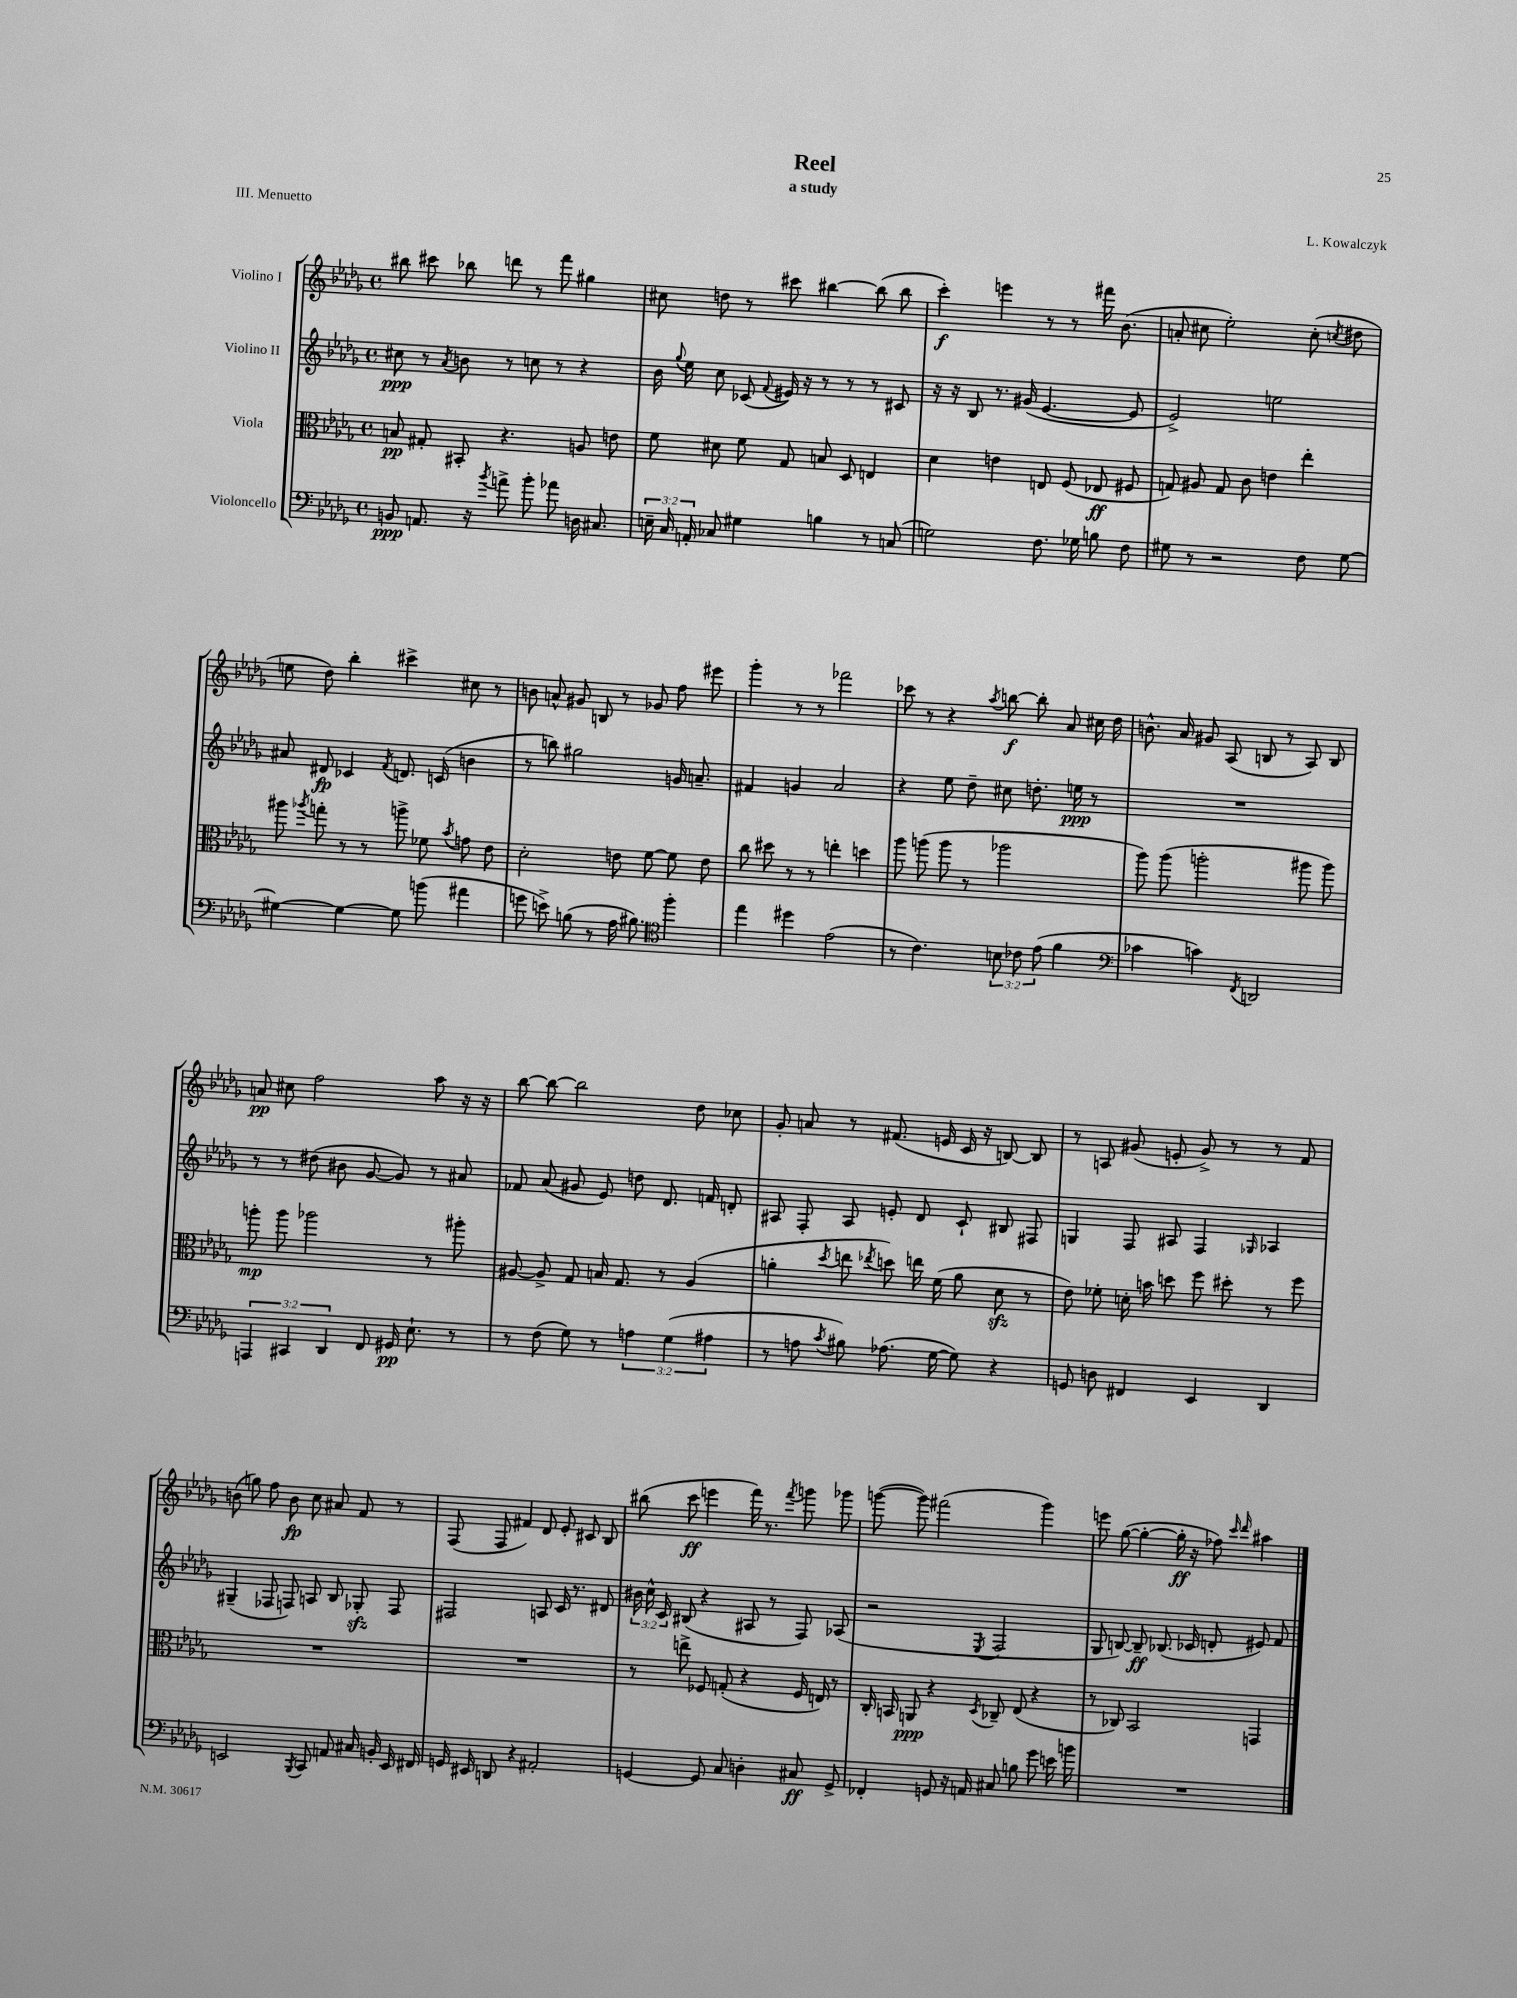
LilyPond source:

\header { title = "Reel" composer = "L. Kowalczyk" subtitle = "a study" piece = "III. Menuetto" }
<<
\new StaffGroup <<
\new Staff = "s0" \with { instrumentName = "Violino I" } {
    \clef treble \key des \major \defaultTimeSignature \time 4/4
    \autoBeamOff bis''8 cis'''8 bes''8 d'''8 r8 f'''8 gis''4 |
    cis''8 d''8 r8 cis'''8 bis''4~ bis''8( bis''8 |
    c'''4-.\f) e'''4 r8 r8 fis'''16 bes'8.( |
    a'8-. cis''8 ees''2-.) cis''8-.( \acciaccatura { c''8 } dis''8 |
    e''8 des''8) bes''4-. cis'''4-> cis''8 r8 |
    b'8 a'8-^ gis'8 b8 r8 ges'8 f''8 eis'''8 |
    ges'''4-. r8 r8 fes'''2 |
    ces'''8 r8 r4 \acciaccatura { aes''8 } b''8~\f b''8-. aes'8 cis''16 des''16 |
    b'8.-^ aes'16 gis'8 aes8( b8 r8 aes8) b8 |
    a'8\pp cis''8 f''2 aes''8 r16 r16 |
    bes''8~ bes''8~ bes''2 des''8 ces''8 |
    ges'8-. a'8 r8 fis'8.( e'16 c'16 r16 b8~) b8 |
    r8 a8 gis'8( e'8-. gis'8->) r8 r8 f'8 |
    b'8( g''8) f''8 b'8\fp c''8 ais'8 f'8 r8 |
    f8( f8 fis'4) des'8 ees'8-. cis'8 bes8 |
    bis''8( c'''8\ff e'''4 f'''16) r8. \acciaccatura { f'''8 } g'''8 ges'''8 |
    g'''8~( g'''8) fis'''2( g'''4) |
    e'''8 ges''8~( ges''4~-. ges''16-.\ff r16 fes''8) \grace { c'''16 des'''16 } ais''4 \bar "|." |
}
\new Staff = "s1" \with { instrumentName = "Violino II" } {
    \clef treble \key des \major \defaultTimeSignature \time 4/4 \override Staff.TupletNumber.text = #tuplet-number::calc-fraction-text
    \autoBeamOff cis''8\ppp r8 \acciaccatura { aes'8 } b'8 r8 c''8 r8 r4 |
    bes'16 \appoggiatura { ges''8 } ees''16 c''8 ces'8( \appoggiatura { f'8 } eis'16) r16 r8 r8 r8 cis'8 |
    r16 r16 bes8 r8. gis'16( ees'4.~ ees'8 |
    ees'2->) e''2 |
    ais'8 dis'8\fp ces'4 \acciaccatura { f'8 } d'8. c'16( b'4 |
    r8 b''8) gis''2 g'16 a'8.-- |
    fis'4 g'4 aes'2 |
    r4 ees''8 des''8-- cis''8 d''8.-. e''16\ppp r8 |
    R1 |
    r8 r8 dis''8( bis'8 ges'8~ ges'8) r8 ais'8 |
    fes'8 aes'8( gis'8 ees'8) d''8 des'8. f'16 d'8-. |
    ais8 f8-. ais8 e'8-. des'8 c'8-! bis8 fis8 |
    g4 f8 ais8 f4 \grace { ges16 } aes4 |
    gis4--( fes8 f8) a8 bes8 ges8-.\sfz f8 |
    fis2 a8 c'16 r8. dis'8 |
    \tuplet 3/2 { bis'16 c''16-^ c'16 } bis8( r4 ais8 r8 f8) aes8( |
    r2 \acciaccatura { ees8 } f2 |
    ges8 b8~) b8--\ff bes8.( ces'16 d'8-. eis'8) f'8 \bar "|." |
}
\new Staff = "s2" \with { instrumentName = "Viola" } {
    \clef alto \key des \major \defaultTimeSignature \time 4/4
    \autoBeamOff b8\pp gis8-. bis,8-. r4. a8 e'8 |
    f'8 dis'8 f'8 ges8 b8 des8 e4 |
    des'4 e'4 e8 f8( ees8\ff fis8 |
    g8) ais8 g8 c'8 e'4 ees''4-. |
    ais''8 \acciaccatura { aes''8 } g''8-. r8 r8 a''8-> fes'8 \acciaccatura { bes'8 } g'8 ees'8 |
    des'2-. e'8 f'8~ f'8 e'8 |
    c''8 dis''8 r8 r8 e''4-. d''4 |
    aes''8 a''8( a''8 r8 aes''2 |
    aes''8) aes''8( a''2-. ais''8 ais''8) |
    a''8-.\mp a''8 aes''2 r8 ais''8-. |
    ais8~ ais8-> ges8 b16 ges8. r8 ais4( |
    a'4-. \acciaccatura { des''8 } e''8 \acciaccatura { ees''8 } d''8) e''16 f'16( a'8 des'8\sfz r8 |
    ees'8) fes'8-. d'16-. b'16 d''8 f''8 dis''8-. r8 f''8 |
    R1 |
    R1 |
    r8 e''8-> fes8 g8-.( r4 fes16 e16) r8 |
    c16-. b,16 a,8\ppp r4 \acciaccatura { des8 } ces8-- ees8( r4 |
    r8 ces8) bes,2 g,4 \bar "|." |
}
\new Staff = "s3" \with { instrumentName = "Violoncello" } {
    \clef bass \key des \major \defaultTimeSignature \time 4/4 \override Staff.TupletNumber.text = #tuplet-number::calc-fraction-text
    \autoBeamOff b,8\ppp a,8. r16 \acciaccatura { bes'8 } a'8-> bes'8-. aes'8 d16 cis8. |
    \tuplet 3/2 { e16-- c16 a,16-. } ces8 gis4 b4 r8 c8( |
    g2) f8. ges16 b8 f8 |
    gis8 r8 r2 f8 gis8~ |
    gis4~ gis4~ gis8 b'8( ais'4 |
    g'8 e'8->) b8( r8 aes16 bis8.) \clef tenor f''4-. |
    ees''4 dis''4 ees'2( |
    r8 c'4.) \tuplet 3/2 { b8 ces'8 ees'8( } f'4 |
    \clef bass ces'4 c'4) \acciaccatura { f,8 } d,2 |
    \tuplet 3/2 { a,,4 cis,4 des,4 } f,8 gis,16\pp ees8.-! r8 |
    r8 f8( ges8) r8 \tuplet 3/2 { a4 ges4( ais4 } |
    r8 a8 \acciaccatura { c'8 } bis8) aes8.( ges16~ ges8) r4 |
    g,8 d8 fis,4 ees,4 des,4 |
    e,2 \acciaccatura { bes,,8 } c,8 a,8 cis16 b,16-. e,16 fis,16 |
    g,16 eis,16 d,8 r4 ais,2-. |
    g,4~ g,8 c8 d4-. cis8\ff g,8-> |
    fes,4-. g,8 r16 a,16 cis8 b8 ges'8 e'16 b'16 |
    R1 \bar "|." |
}
>>
>>
\layout { \context { \Score \remove "Bar_number_engraver" } }
